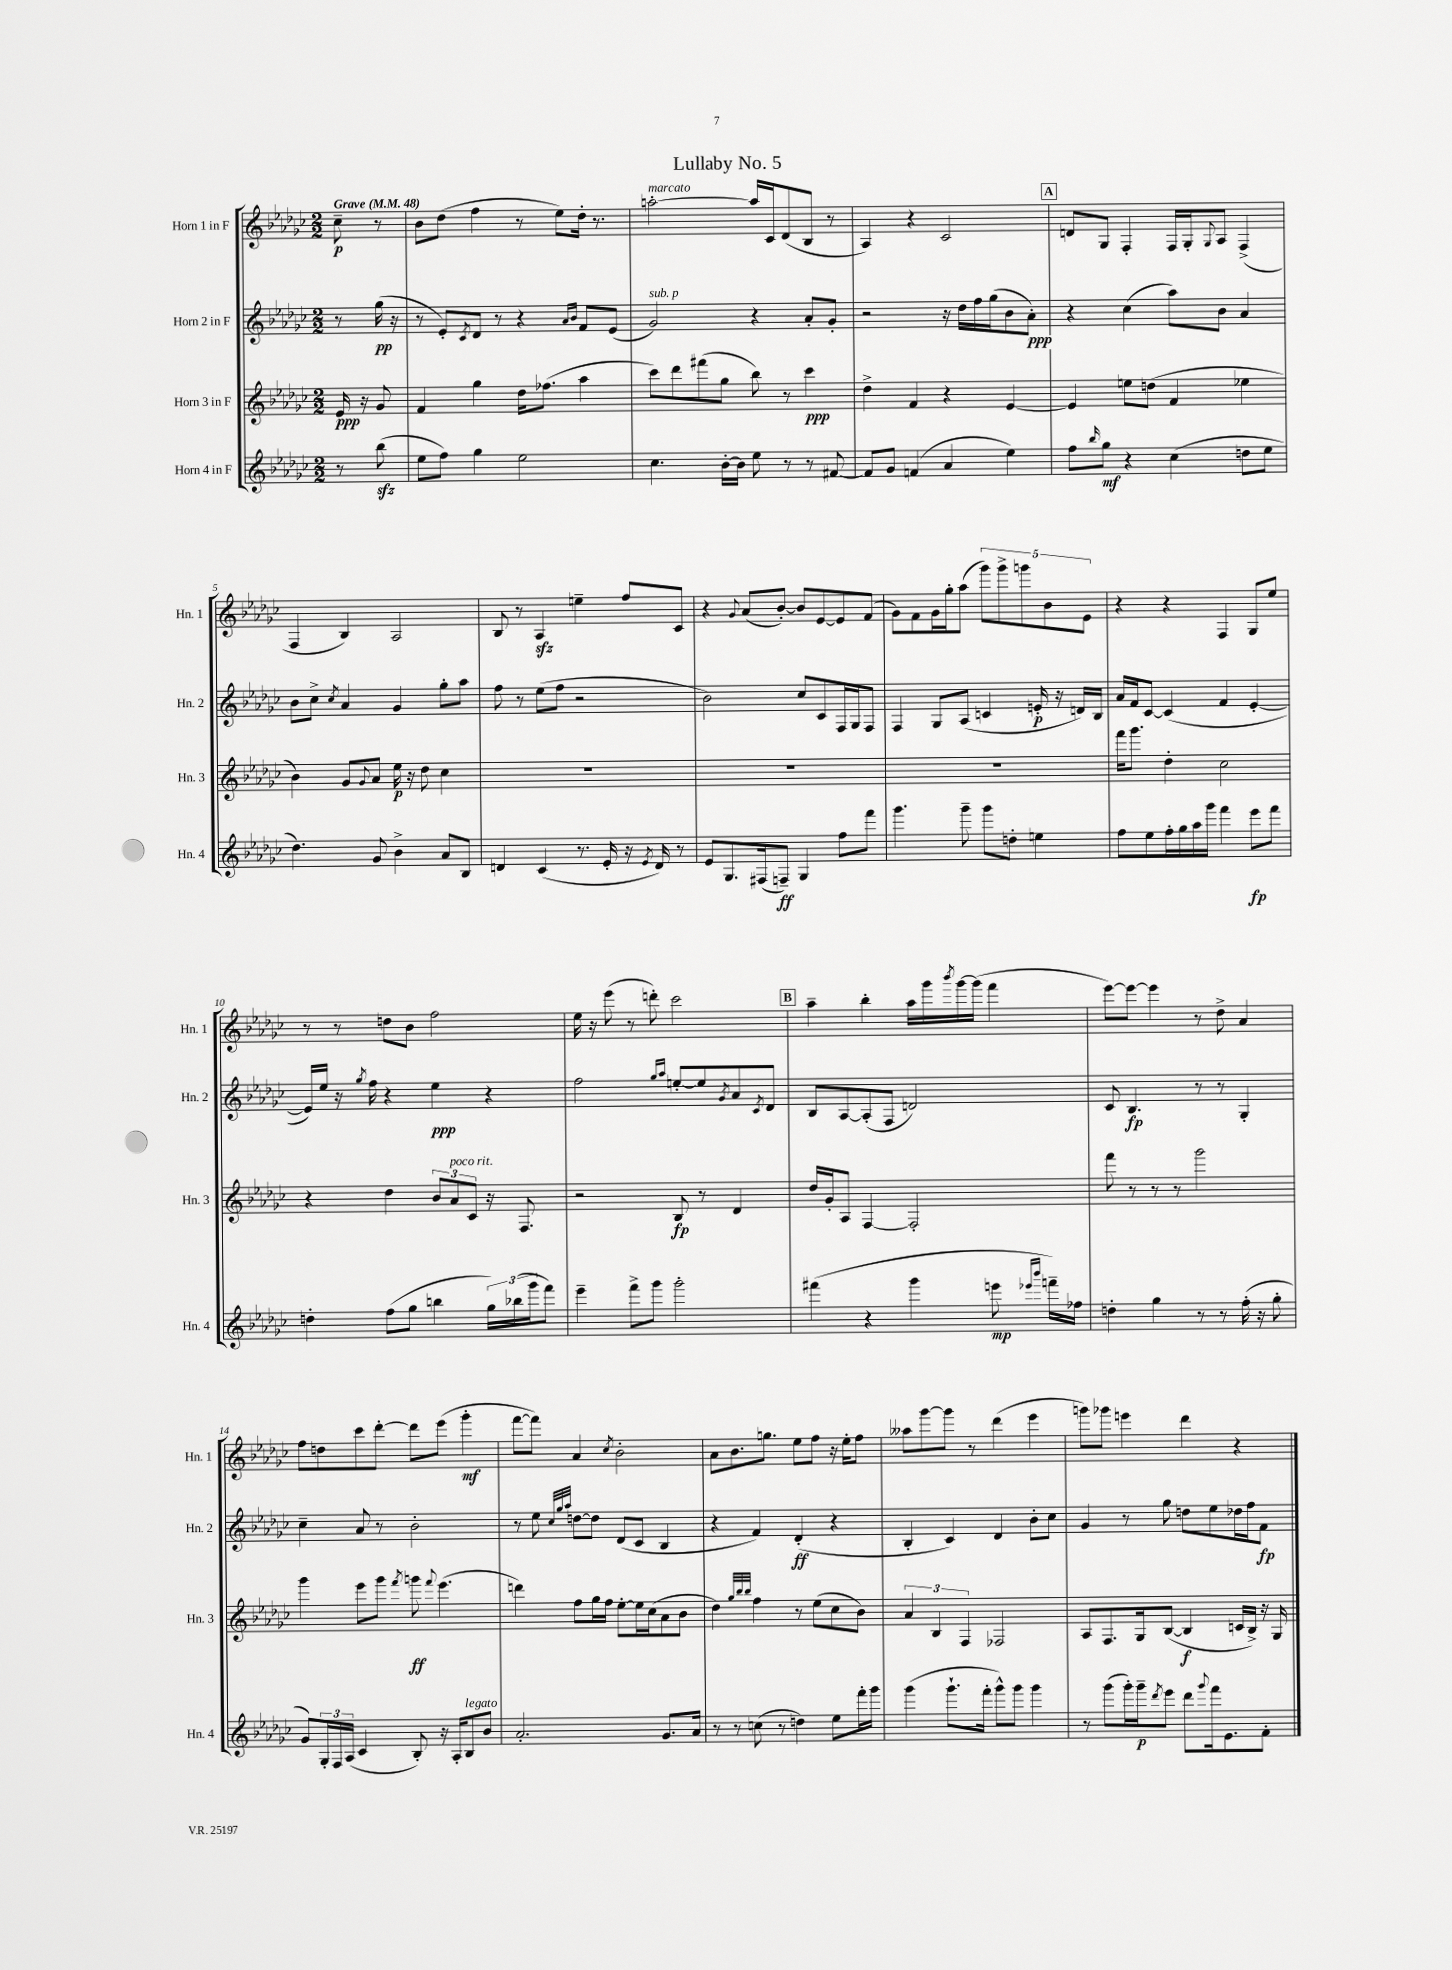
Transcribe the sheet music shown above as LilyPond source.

\header { title = "Lullaby No. 5" }
<<
\new StaffGroup <<
\new Staff = "s0" \with { instrumentName = "Horn 1 in F" shortInstrumentName = "Hn. 1" } {
    \clef treble \key ges \major \numericTimeSignature \time 2/2 \partial 4 \tempo "Grave" 4 = 48
    ces''8--\p r8 |
    bes'8 des''8( f''4 r8 ees''8) des''16-. r8. |
    a''2~-.^\markup { \italic "marcato" } a''16 ces'16 des'8( bes8 r8 |
    aes4) r4 ces'2 |
    \mark \markup { \box "A" } d'8 ges8 f4-. f16 ges16-. \appoggiatura { ges8 } aes8 f4->( |
    f4 bes4) aes2 |
    bes8 r8 aes4\sfz e''4-- f''8 ces'8 |
    r4 \appoggiatura { ges'8 } aes'8( bes'8~-.) bes'8 ees'8~ ees'8 f'8( |
    ges'8) f'8 ges'16 ges''16-. aes''8( \tuplet 5/4 { ges'''8) ges'''8-> g'''8 bes'8 ees'8 } |
    r4 r4 f4 ges8 ees''8 |
    r8 r8 d''8 bes'8 f''2 |
    ees''16 r16 ees'''8( r8 d'''8-.) ces'''2 |
    \mark \markup { \box "B" } aes''4-- bes''4-. aes''16 ges'''16 \acciaccatura { bes'''8 } ges'''16~ ges'''16( f'''4 |
    ees'''8~) ees'''8~ ees'''4 r8 des''8-> aes'4 |
    f''8 d''8 ces'''8 des'''8~-. des'''8 ees'''8( ges'''4-.\mf |
    f'''8~ f'''8) aes'4 \acciaccatura { ces''8 } bes'2-. |
    aes'8 bes'8. g''8. ees''8 f''8 r16 ees''16-. f''8 |
    aeses''8 ges'''8~ ges'''8 r8 des'''4( ees'''4 |
    g'''8) ges'''8 e'''4 des'''4 r4 \bar "|." |
}
\new Staff = "s1" \with { instrumentName = "Horn 2 in F" shortInstrumentName = "Hn. 2" } {
    \clef treble \key ges \major \numericTimeSignature \time 2/2 \partial 4
    r8 ges''16\pp( r16 |
    r8 ees'8-.) \acciaccatura { ces'8 } des'8 r8 r4 \grace { aes'16 bes'16 } f'8 ees'8( |
    ges'2^\markup { \italic "sub. p" }) r4 aes'8-. ges'8-. |
    r2 r16 des''16 f''16 ges''16( bes'8 aes'8-.\ppp) |
    \mark \markup { \box "A" } r4 ces''4( aes''8) bes'8 aes'4 |
    bes'8 ces''8-> \acciaccatura { ces''8 } aes'4 ges'4 ges''8-. aes''8 |
    f''8 r8 ees''8( f''8 r2 |
    bes'2) ces''8 ces'8 f16 ges16 f8 |
    f4 ges8 aes8( c'4 e'16-.\p r16 d'16) bes16 |
    aes'16 f'16 ces'8~ ces'4( f'4 ees'4~-. |
    ees'16) ees''16 r16 \acciaccatura { ges''8 } f''16 r4 ees''4\ppp r4 |
    f''2 \grace { ges''16 aes''16 } e''8~-. e''8 \acciaccatura { ges'8 } aes'8 \acciaccatura { ces'8 } des'8 |
    \mark \markup { \box "B" } bes8 aes8~ aes8-.( f8 d'2) |
    ces'8 bes4.\fp r8 r8 ges4-. |
    ces''4-- aes'8 r8 bes'2-. |
    r8 ees''8 \grace { ces''32 ges''32 aes''32 } d''8~ d''8 des'8( ces'8 bes4 |
    r4 f'4) des'4-.\ff( r4 |
    bes4-. ces'4) des'4 bes'8-. ces''8 |
    ges'4 r8 ges''8 d''8 ees''8 des''16 f''16 f'8\fp \bar "|." |
}
\new Staff = "s2" \with { instrumentName = "Horn 3 in F" shortInstrumentName = "Hn. 3" } {
    \clef treble \key ges \major \numericTimeSignature \time 2/2 \partial 4
    ees'16\ppp r16 ges'8 |
    f'4 ges''4 des''16 fes''8.( aes''4 |
    ces'''8) des'''8 fis'''8( ges''8 bes''8) r8 ces'''4\ppp |
    des''4-> f'4 r4 ees'4~ |
    \mark \markup { \box "A" } ees'4 e''8 d''8( f'4 ees''4 |
    bes'4) ges'8 \appoggiatura { ges'8 } aes'8 ees''16\p r16 des''8 ces''4 |
    R1 |
    R1 |
    R1 |
    f'''16 ges'''8. des''4-. ces''2 |
    r4 des''4 \tuplet 3/2 { bes'8 aes'8^\markup { \italic "poco rit." } ces'8 } r16 f8. |
    r2 bes8\fp r8 des'4 |
    \mark \markup { \box "B" } des''16 ges'16-. aes8 f4~ f2-. |
    f'''8 r8 r8 r8 ges'''2 |
    ges'''4 ees'''8 ges'''8 \acciaccatura { f'''8 } g'''8\ff \appoggiatura { f'''8 } ees'''4.( |
    d'''4) f''8 ges''16 f''16 ees''8~-. ees''16 ces''16( aes'8 bes'8 |
    des''4) \grace { ges''32 bes''32 bes''32 } f''4 r8 ees''8( ces''8 bes'8) |
    \tuplet 3/2 { aes'4 bes4 f4 } fes2 |
    aes8 f8. ges16 bes8~( bes4\f c'16 bes16->) r16 ges16 \bar "|." |
}
\new Staff = "s3" \with { instrumentName = "Horn 4 in F" shortInstrumentName = "Hn. 4" } {
    \clef treble \key ges \major \numericTimeSignature \time 2/2 \partial 4
    r8 bes''8\sfz( |
    ees''8 f''8) ges''4 ees''2 |
    ces''4. bes'16~-. bes'16 ees''8 r8 r8 fis'8~ |
    fis'8 ges'8 f'4( aes'4 ees''4) |
    \mark \markup { \box "A" } f''8 \grace { bes''16 } ges''8\mf r4 ces''4( d''8 ees''8 |
    des''4.) ges'8 bes'4-> aes'8 bes8 |
    d'4 ces'4( r8. ees'16-. r16 \acciaccatura { ees'8 } d'16) r8 |
    ees'8 ges8. fis16( f8--\ff) ges4 f''8 f'''8 |
    ges'''4. ges'''8-- ges'''8 d''8-. e''4 |
    f''8 ees''8 f''16-. ges''16 aes''16 ges'''16 f'''4 ees'''8\fp f'''8 |
    d''4-. f''8( ges''8 b''4 \tuplet 3/2 { ges''16) bes''16( ges'''16 } f'''8) |
    ees'''4-- f'''8-> ges'''8 ges'''2-. |
    \mark \markup { \box "B" } fis'''4( r4 ges'''4 e'''8\mp \grace { ees'''16 bes'''16 } f'''16--) fes''16 |
    d''4-. ges''4 r8 r8 f''16-.( r16 ges''8-. |
    ges'8) \tuplet 3/2 { ges16-. f16 aes16( } ces'4 bes8-.) r16 aes16-. bes8^\markup { \italic "legato" } bes'8 |
    aes'2.-. ges'8. aes'16 |
    r8 r8 c''8( r8 d''4) ees''8 f'''16-. ges'''16 |
    ges'''4( ges'''8.-! f'''16-. ges'''8-^) ges'''8 ges'''4 |
    r8 ges'''8( ges'''16-.) ges'''16--\p \acciaccatura { des'''8 } ees'''8 des'''8 \appoggiatura { ges'''8 } f'''16 ees'8. f'8-. \bar "|." |
}
>>
>>
